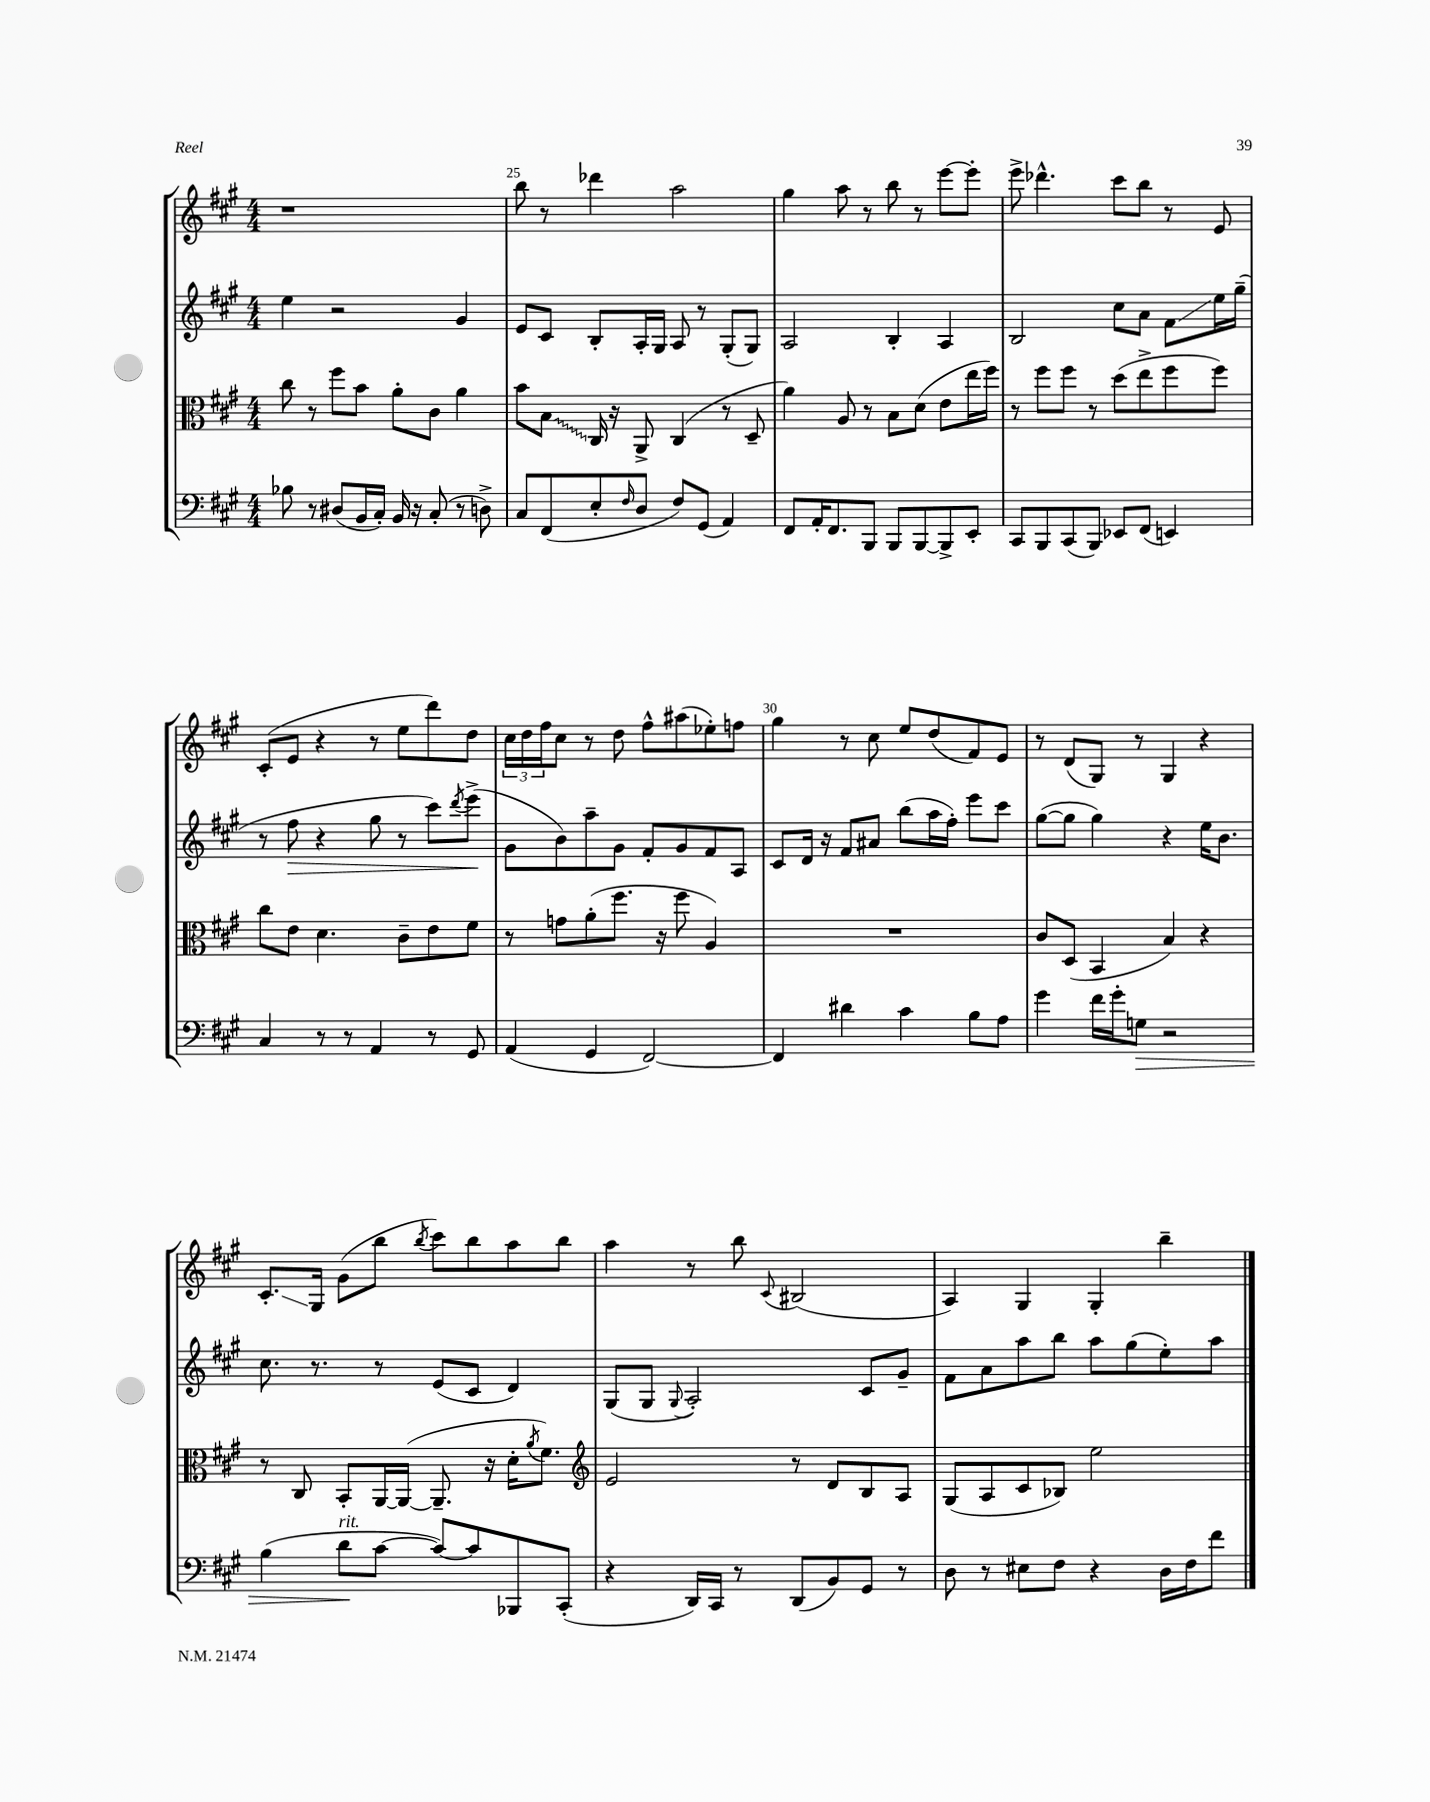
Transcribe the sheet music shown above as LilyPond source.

<<
\new StaffGroup <<
\new Staff = "s0" {
    \clef treble \key a \major \numericTimeSignature \time 4/4
    r1 |
    b''8 r8 des'''4 a''2 |
    gis''4 a''8 r8 b''8 r8 e'''8~ e'''8-. |
    e'''8-> des'''4.-^ cis'''8 b''8 r8 e'8 |
    cis'8-.( e'8 r4 r8 e''8 d'''8) d''8 |
    \tuplet 3/2 { cis''16 d''16 fis''16 } cis''8 r8 d''8 fis''8-^ ais''8( ees''8-.) f''8 |
    gis''4 r8 cis''8 e''8 d''8( fis'8) e'8 |
    r8 d'8( gis8) r8 gis4 r4 |
    cis'8.-.\glissando gis16 gis'8( b''8 \acciaccatura { b''8 } cis'''8) b''8 a''8 b''8 |
    a''4 r8 b''8 \appoggiatura { cis'8 } bis2( |
    a4) gis4 gis4-. b''4-- \bar "|." |
}
\new Staff = "s1" {
    \clef treble \key a \major \numericTimeSignature \time 4/4
    e''4 r2 gis'4 |
    e'8 cis'8 b8-. a16-. gis16 a8 r8 gis8-.( gis8) |
    a2 b4-. a4 |
    b2 cis''8 a'8 fis'8\glissando e''16 gis''16--( |
    r8 fis''8\> r4 gis''8 r8 cis'''8) \acciaccatura { d'''8 } e'''8->\!( |
    gis'8 b'8) a''8-- gis'8 fis'8-. gis'8 fis'8 a8 |
    cis'8 d'16 r16 fis'8 ais'8 b''8( a''16 fis''16-.) e'''8 cis'''8 |
    gis''8~( gis''8 gis''4) r4 e''16 b'8. |
    cis''8. r8. r8 e'8( cis'8 d'4) |
    gis8( gis8 \appoggiatura { gis8 } a2-.) cis'8 gis'8-- |
    fis'8 a'8 a''8 b''8 a''8 gis''8( e''8-.) a''8 \bar "|." |
}
\new Staff = "s2" {
    \clef alto \key a \major \numericTimeSignature \time 4/4
    cis''8 r8 fis''8 b'8 a'8-. cis'8 a'4 |
    b'8 \once \override Glissando.style = #'zigzag b8\glissando cis16 r16 a,8-> cis4( r8 d8-- |
    a'4) a8 r8 b8 d'8( e'8 e''16 fis''16) |
    r8 fis''8 fis''8 r8 d''8( e''8-> fis''8 fis''8) |
    cis''8 e'8 d'4. cis'8-- e'8 fis'8 |
    r8 g'8 a'8-.( fis''8. r16 fis''8 a4) |
    R1 |
    cis'8 d8( b,4 b4) r4 |
    r8 cis8 b,8-. a,16~ a,16~( a,8.-- r16 d'16-. \acciaccatura { a'8 } fis'8.) |
    \clef treble e'2 r8 d'8 b8 a8 |
    gis8( a8 cis'8 bes8) e''2 \bar "|." |
}
\new Staff = "s3" {
    \clef bass \key a \major \numericTimeSignature \time 4/4
    bes8 r8 dis8( b,16 cis16-.) b,16 r16 cis8-.( r8 d8->) |
    cis8 fis,8( e8-. \grace { fis16 } d8 fis8) gis,8( a,4) |
    fis,8 a,16-. fis,8. b,,8 b,,8 b,,8~ b,,8-> e,8-. |
    cis,8 b,,8 cis,8( b,,8) ees,8 fis,8( e,4) |
    cis4 r8 r8 a,4 r8 gis,8 |
    a,4( gis,4 fis,2~) |
    fis,4 dis'4 cis'4 b8 a8 |
    gis'4 fis'16 gis'16-. g8\> r2 |
    b4( d'8\!^\markup { \italic "rit." } cis'8~ cis'8~) cis'8 bes,,8 cis,8-.( |
    r4 d,16) cis,16 r8 d,8( b,8) gis,8 r8 |
    d8 r8 eis8 fis8 r4 d16 fis16 fis'8 \bar "|." |
}
>>
>>
\layout { \context { \Score currentBarNumber = #24 \override BarNumber.break-visibility = ##(#f #t #t) barNumberVisibility = #(every-nth-bar-number-visible 5) } }
